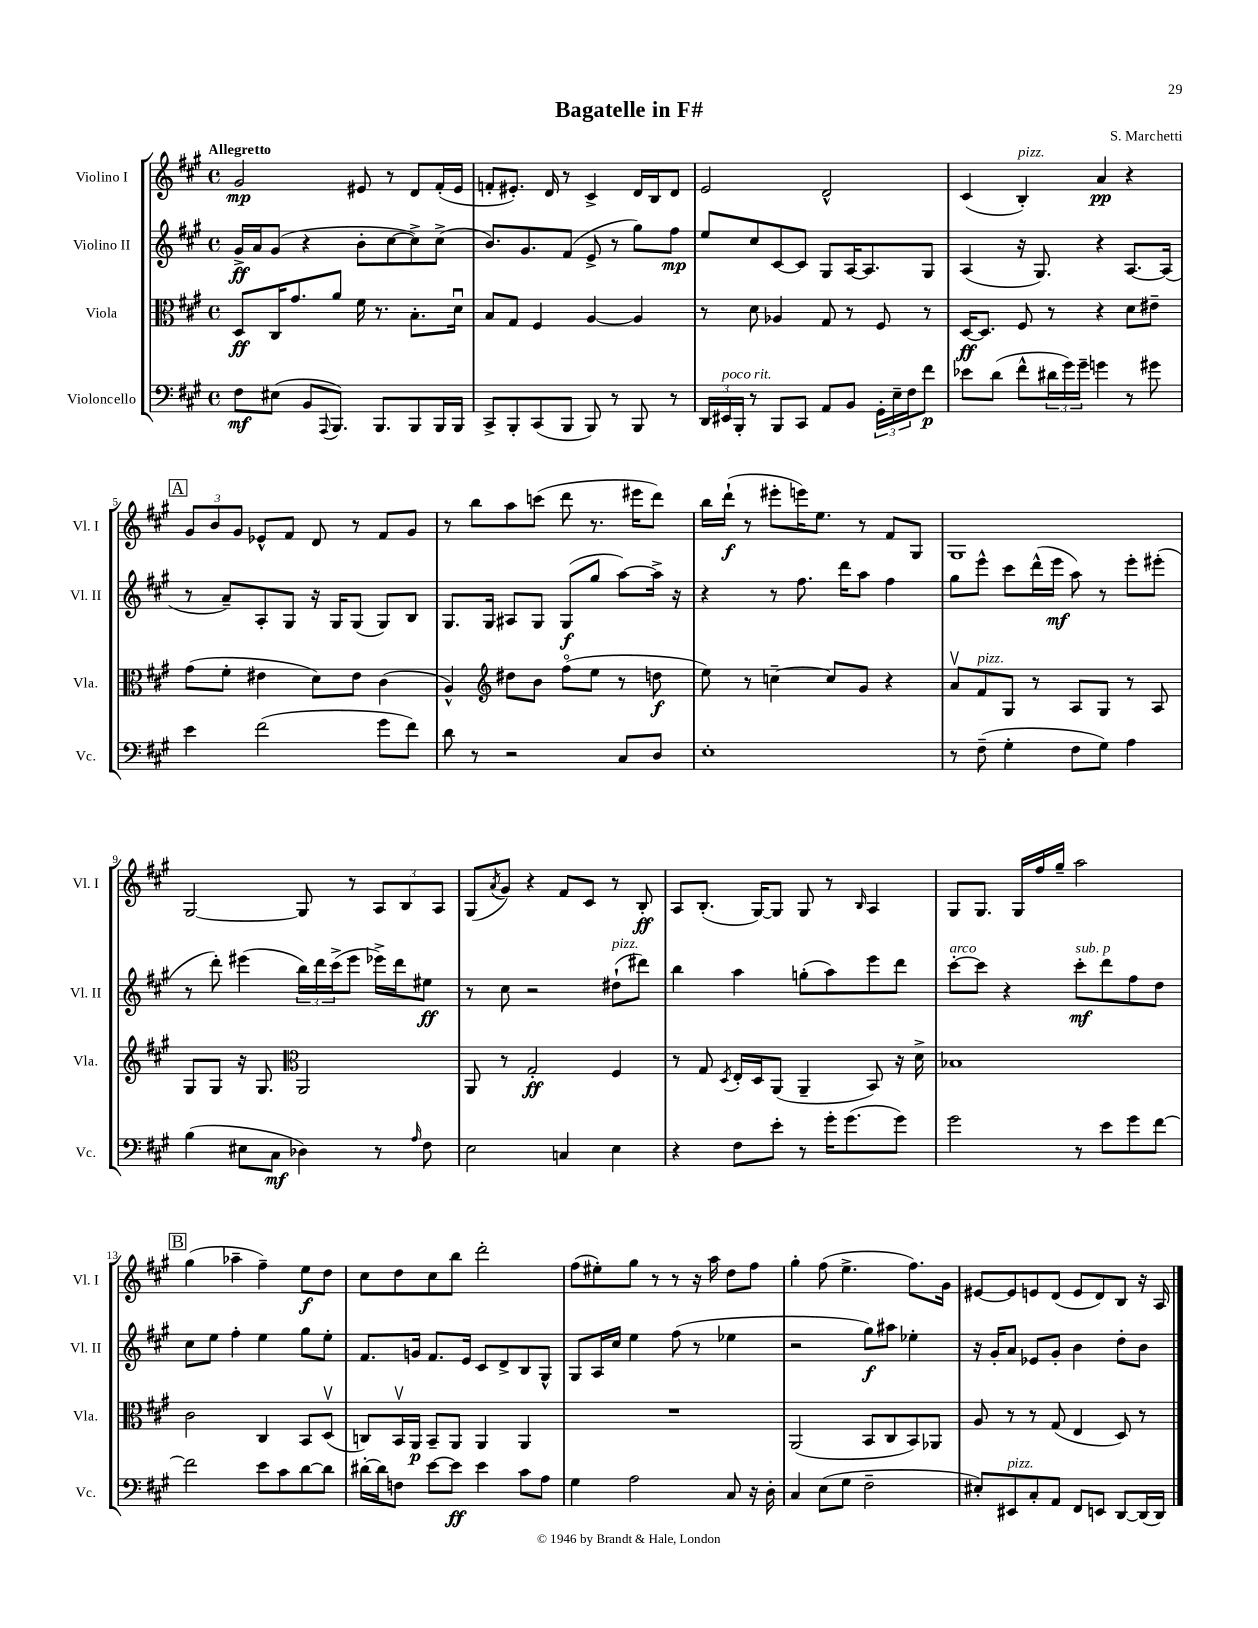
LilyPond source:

\header { title = "Bagatelle in F#" composer = "S. Marchetti" }
<<
\new StaffGroup <<
\new Staff = "s0" \with { instrumentName = "Violino I" shortInstrumentName = "Vl. I" } {
    \clef treble \key a \major \defaultTimeSignature \time 4/4 \tempo "Allegretto"
    gis'2\mp eis'8 r8 d'8 fis'16-.( eis'16 |
    f'8-. eis'8.-.) d'16 r8 cis'4-> d'16 b16 d'8 |
    e'2 d'2-^ |
    cis'4( b4-.^\markup { \italic "pizz." }) a'4\pp r4 |
    \mark \markup { \box "A" } \tuplet 3/2 { gis'8 b'8 gis'8 } ees'8-^ fis'8 d'8 r8 fis'8 gis'8 |
    r8 b''8 a''8 c'''8( d'''8 r8. eis'''16 d'''8) |
    b''16 d'''16-!\f( r8 eis'''8-. e'''16) e''8. r8 fis'8 gis8 |
    gis1 |
    gis2~ gis8 r8 \tuplet 3/2 { a8 b8 a8 } |
    gis8( \acciaccatura { a'8 } gis'8) r4 fis'8 cis'8 r8 b8-.\ff |
    a8 b8.-.( gis16~) gis8 gis8 r8 \grace { b16 } a4 |
    gis8 gis8. gis16 fis''16 gis''16-- a''2 |
    \mark \markup { \box "B" } gis''4( aes''4-- fis''4--) e''8\f d''8 |
    cis''8 d''8 cis''8 b''8 d'''2-. |
    fis''8( eis''8-.) gis''8 r8 r8 r16 a''16 d''8 fis''8 |
    gis''4-. fis''8( e''4.-> fis''8.) gis'16 |
    eis'8~ eis'8 e'8 d'8( e'8 d'8) b8 r16 a16 \bar "|." |
}
\new Staff = "s1" \with { instrumentName = "Violino II" shortInstrumentName = "Vl. II" } {
    \clef treble \key a \major \defaultTimeSignature \time 4/4
    gis'16->\ff a'16 gis'8( r4 b'8-. cis''8~ cis''8->) cis''8->( |
    b'8.) gis'8. fis'8( e'8-> r8 gis''8) fis''8\mp |
    e''8 cis''8 cis'8~ cis'8 gis8 a16~ a8. gis8 |
    a4( r16 gis8.) r4 a8.~ a16( |
    \mark \markup { \box "A" } r8 a'8--) a8-. gis8 r16 gis16 gis8( gis8) b8 |
    gis8. gis16 ais8 gis8 gis8\f( gis''8 a''8~) a''16-> r16 |
    r4 r8 fis''8. d'''16 a''8 fis''4 |
    gis''8 e'''8-^ cis'''8 d'''16-^( e'''16\mf a''8) r8 e'''8-. eis'''8-.( |
    r8 d'''8-.) eis'''4( \tuplet 3/2 { b''16) d'''16 cis'''16->( } eis'''8 ees'''16->) d'''16 eis''8\ff |
    r8 cis''8 r2 dis''8-!^\markup { \italic "pizz." }( dis'''8) |
    b''4 a''4 g''8-.( a''8) e'''8 d'''8 |
    cis'''8~-.^\markup { \italic "arco" } cis'''8 r4 cis'''8-.\mf^\markup { \italic "sub. p" } d'''8 fis''8 d''8 |
    \mark \markup { \box "B" } cis''8 e''8 fis''4-. e''4 gis''8 e''8-. |
    fis'8. g'16 fis'8. e'16 cis'8 d'8-> b8 gis8-^ |
    gis8 a16 cis''16 e''4 fis''8( r8 ees''4 |
    r2 gis''8\f) ais''8 ees''4-. |
    r16 gis'16-. a'8 ees'8 gis'8-. b'4 d''8-. b'8 \bar "|." |
}
\new Staff = "s2" \with { instrumentName = "Viola" shortInstrumentName = "Vla." } {
    \clef alto \key a \major \defaultTimeSignature \time 4/4
    d8\ff cis16 gis'8. a'8 fis'16 r8. b8.-. d'16\downbow |
    b8 gis8 fis4 a4~ a4 |
    r8 d'8 aes4 gis8 r8 fis8 r8 |
    d16~\ff d8. fis8 r8 r4 d'8 eis'8-- |
    \mark \markup { \box "A" } gis'8( fis'8-. eis'4 d'8) eis'8 cis'4( |
    a4-^) \clef treble dis''8 b'8 fis''8\flageolet( e''8 r8 d''8\f |
    e''8) r8 c''4~-- c''8 gis'8 r4 |
    a'8\upbow fis'8^\markup { \italic "pizz." } gis8 r8 a8 gis8 r8 a8 |
    gis8 gis8 r16 gis8. \clef alto a,2 |
    a,8 r8 gis2-.\ff fis4 |
    r8 gis8 \acciaccatura { d8 } e16-. d16 a,8( a,4-- b,8) r16 d'16-> |
    bes1 |
    \mark \markup { \box "B" } cis'2 cis4 b,8 d8\upbow( |
    c8) b,16\upbow a,16\p b,8-- a,8 a,4 a,4 |
    R1 |
    a,2( b,8 cis8 b,8) aes,8 |
    a8 r8 r8 gis8( e4 d8) r8 \bar "|." |
}
\new Staff = "s3" \with { instrumentName = "Violoncello" shortInstrumentName = "Vc." } {
    \clef bass \key a \major \defaultTimeSignature \time 4/4
    fis8\mf eis8( b,8 \appoggiatura { a,,8 } b,,8.) b,,8. b,,8 b,,16 b,,16 |
    cis,8-> b,,8-. cis,8( b,,8 b,,8) r8 b,,8 r8 |
    \tuplet 3/2 { d,16 eis,16^\markup { \italic "poco rit." } b,,16-. } r8 b,,8 cis,8 a,8 b,8 \tuplet 3/2 { gis,16-. e16-- fis16 } fis'8\p |
    ees'8 d'8( fis'8-^ \tuplet 3/2 { dis'16 gis'16) gis'16-- } g'4 r8 gis'8 |
    \mark \markup { \box "A" } e'4 fis'2( gis'8 fis'8) |
    d'8 r8 r2 cis8 d8 |
    e1-. |
    r8 fis8--( gis4-. fis8 gis8) a4 |
    b4( eis8 cis8\mf des4) r8 \grace { a16 } fis8 |
    e2 c4 e4 |
    r4 fis8 e'8-. r8 gis'16-. gis'8.( gis'8) |
    gis'2 r8 e'8 gis'8 fis'8~ |
    \mark \markup { \box "B" } fis'2 e'8 cis'8 d'8~ d'8 |
    dis'16~-. dis'16 f8 e'8~ e'8\ff e'4 cis'8 a8 |
    gis4 a2 cis8 r16 d16-. |
    cis4 e8( gis8 fis2-- |
    eis8-.) eis,8^\markup { \italic "pizz." } cis8-. a,8 fis,8 e,8 d,8~ d,16( d,16) \bar "|." |
}
>>
>>
